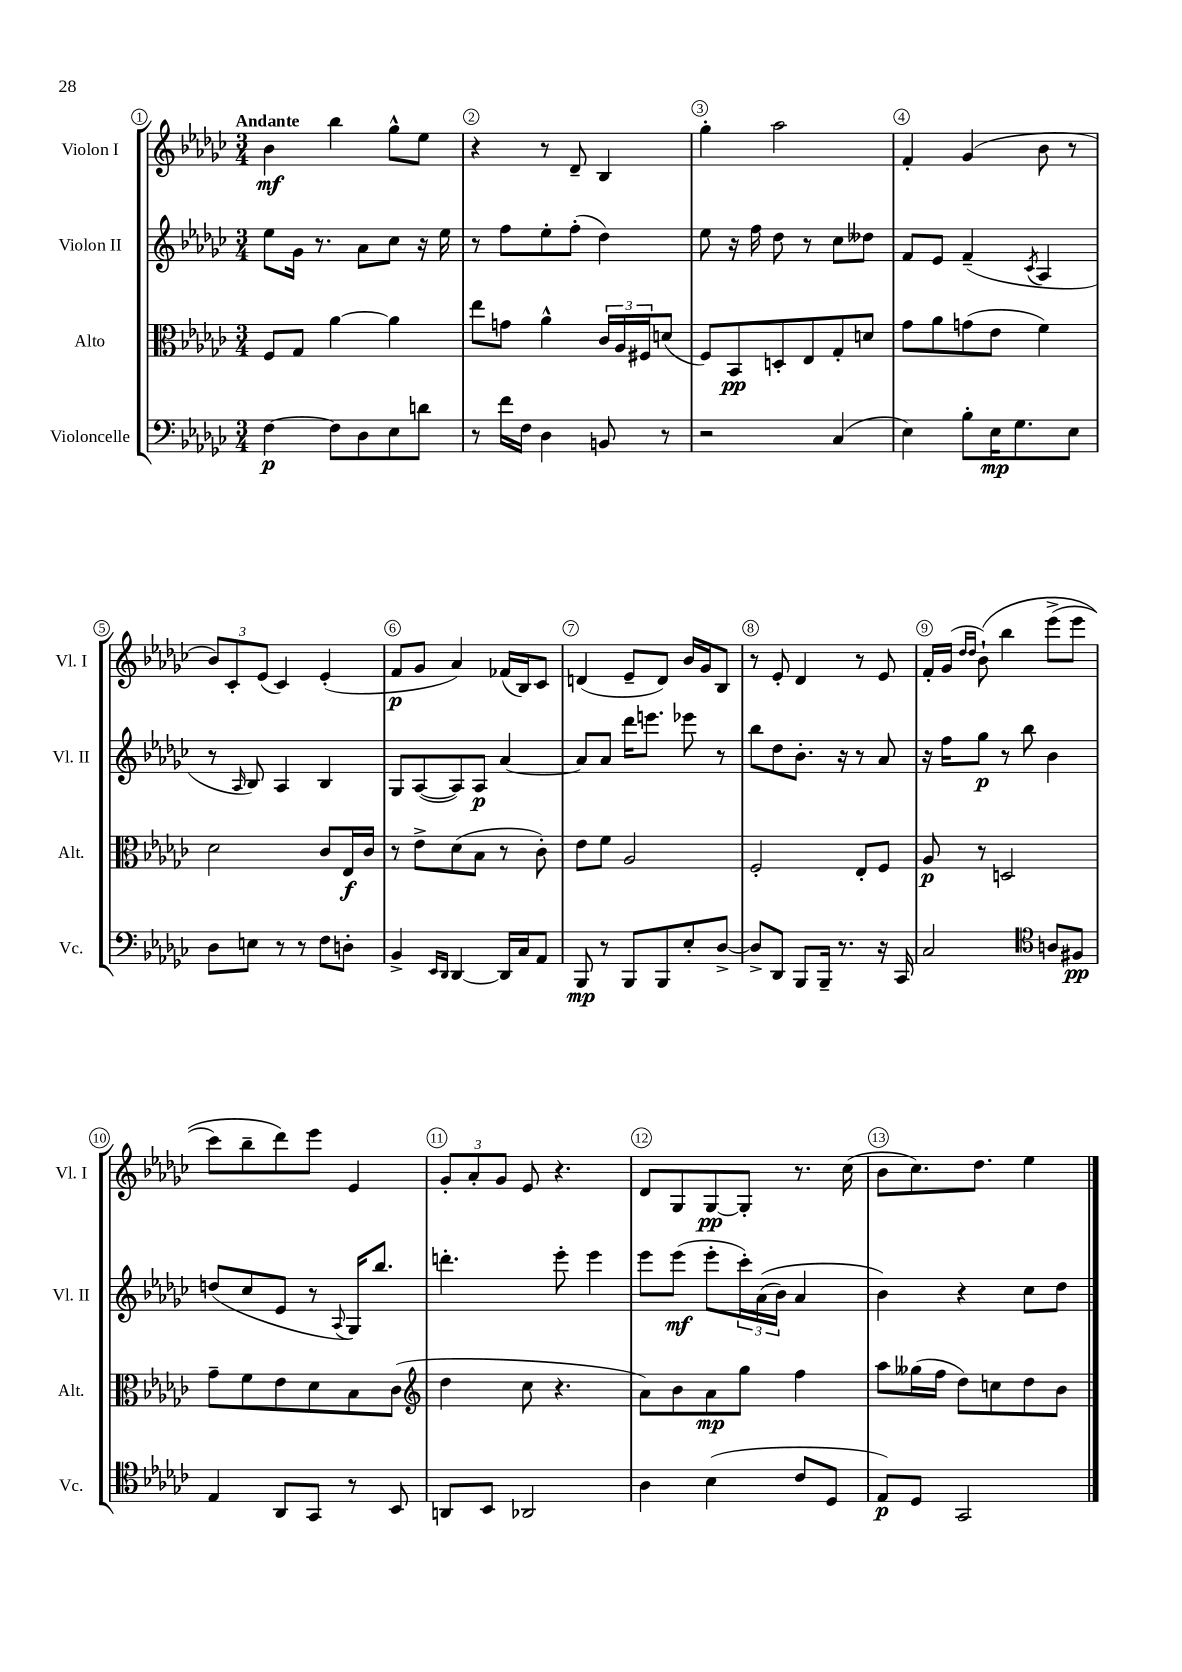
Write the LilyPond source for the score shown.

<<
\new StaffGroup <<
\new Staff = "s0" \with { instrumentName = "Violon I" shortInstrumentName = "Vl. I" } {
    \clef treble \key ges \major \numericTimeSignature \time 3/4 \tempo "Andante"
    bes'4\mf bes''4 ges''8-^ ees''8 |
    r4 r8 des'8-- bes4 |
    ges''4-. aes''2 |
    f'4-. ges'4( bes'8 r8 |
    \tuplet 3/2 { bes'8) ces'8-. ees'8( } ces'4) ees'4-.( |
    f'8\p ges'8 aes'4) fes'16( bes16) ces'8 |
    d'4( ees'8-- d'8) bes'16 ges'16 bes8 |
    r8 ees'8-. des'4 r8 ees'8 |
    f'16-. ges'16( \grace { des''16 des''16 } bes'8-!)\( bes''4 ees'''8->( ees'''8 |
    ces'''8) bes''8-- des'''8\) ees'''8 ees'4 |
    \tuplet 3/2 { ges'8-. aes'8-. ges'8 } ees'8 r4. |
    des'8 ges8 ges8~\pp ges8-. r8. ces''16( |
    bes'8 ces''8.) des''8. ees''4 \bar "|." |
}
\new Staff = "s1" \with { instrumentName = "Violon II" shortInstrumentName = "Vl. II" } {
    \clef treble \key ges \major \numericTimeSignature \time 3/4
    ees''8 ges'16 r8. aes'8 ces''8 r16 ees''16 |
    r8 f''8 ees''8-. f''8-.( des''4) |
    ees''8 r16 f''16 des''8 r8 ces''8 deses''8 |
    f'8 ees'8 f'4--( \acciaccatura { ces'8 } aes4 |
    r8 \grace { aes16 } bes8) aes4 bes4 |
    ges8 aes8~( aes8) aes8\p aes'4~ |
    aes'8 aes'8 des'''16 e'''8. ees'''8 r8 |
    bes''8 des''8 bes'8.-. r16 r8 aes'8 |
    r16 f''16 ges''8\p r8 bes''8 bes'4 |
    d''8( ces''8 ees'8 r8 \appoggiatura { aes8 } ges16) bes''8. |
    d'''4.-. ees'''8-. ees'''4 |
    ees'''8 ees'''8\mf( ees'''8-. \tuplet 3/2 { ces'''16-.) aes'16(\( bes'16) } aes'4 |
    bes'4\) r4 ces''8 des''8 \bar "|." |
}
\new Staff = "s2" \with { instrumentName = "Alto" shortInstrumentName = "Alt." } {
    \clef alto \key ges \major \numericTimeSignature \time 3/4
    f8 ges8 aes'4~ aes'4 |
    ees''8 g'8 aes'4-^ \tuplet 3/2 { ces'16 aes16 fis16 } d'8( |
    f8) bes,8\pp d8-. ees8 ges8-. d'8 |
    ges'8 aes'8 g'8( ees'8 f'4) |
    des'2 ces'8 ees16\f ces'16 |
    r8 ees'8-> des'8( bes8 r8 ces'8-.) |
    ees'8 f'8 aes2 |
    f2-. ees8-. f8 |
    aes8\p r8 d2 |
    ges'8-- f'8 ees'8 des'8 bes8 ces'8( |
    \clef treble des''4 ces''8 r4. |
    aes'8) bes'8 aes'8\mp ges''8 f''4 |
    aes''8 geses''16( f''16 des''8) c''8 des''8 bes'8 \bar "|." |
}
\new Staff = "s3" \with { instrumentName = "Violoncelle" shortInstrumentName = "Vc." } {
    \clef bass \key ges \major \numericTimeSignature \time 3/4
    f4~\p f8 des8 ees8 d'8 |
    r8 f'16 f16 des4 b,8 r8 |
    r2 ces4( |
    ees4) bes8-. ees16\mp ges8. ees8 |
    des8 e8 r8 r8 f8 d8-. |
    bes,4-> \grace { ees,16 des,16 } des,4~ des,16 ces16 aes,8 |
    bes,,8\mp r8 bes,,8 bes,,8 ees8-. des8~-> |
    des8-> des,8 bes,,8 bes,,16-- r8. r16 ces,16 |
    ces2 \clef tenor a8 fis8\pp |
    ees4 aes,8 ges,8 r8 bes,8 |
    a,8 bes,8 aes,2 |
    aes4 bes4( ces'8 des8 |
    ees8\p) des8 ges,2 \bar "|." |
}
>>
>>
\layout { \context { \Score \override BarNumber.break-visibility = ##(#f #t #t) barNumberVisibility = #all-bar-numbers-visible \override BarNumber.stencil = #(make-stencil-circler 0.1 0.3 ly:text-interface::print) } }
